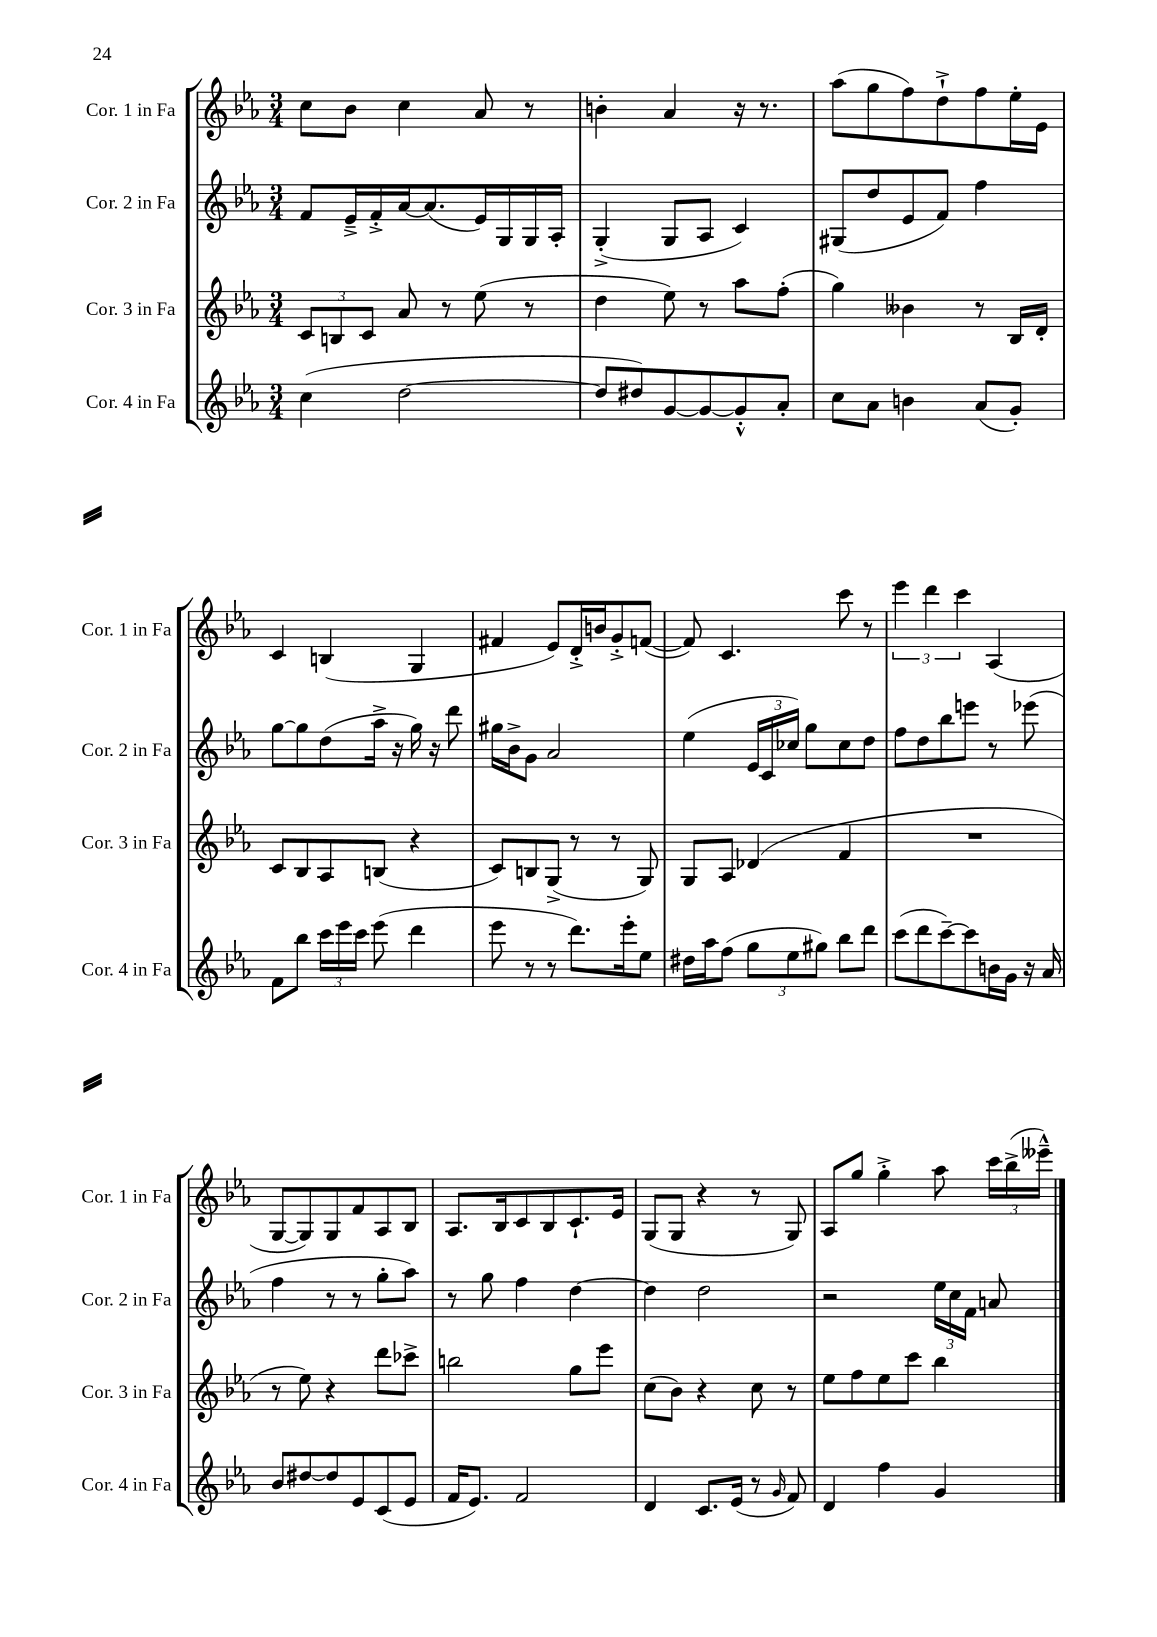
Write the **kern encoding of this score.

**kern	**kern	**kern	**kern
*part4	*part3	*part2	*part1
*staff4	*staff3	*staff2	*staff1
*I"Cor. 4 in Fa	*I"Cor. 3 in Fa	*I"Cor. 2 in Fa	*I"Cor. 1 in Fa
*I'Cor. 4 in Fa	*I'Cor. 3 in Fa	*I'Cor. 2 in Fa	*I'Cor. 1 in Fa
*clefG2	*clefG2	*clefG2	*clefG2
*k[b-e-a-]	*k[b-e-a-]	*k[b-e-a-]	*k[b-e-a-]
*M3/4	*M3/4	*M3/4	*M3/4
=1	=1	=1	=1
(4cc\	12c/L	8f/L	8cc\L
.	12Bn/	.	.
.	.	16e-~^/L	8b-\J
.	12c/J	.	.
.	.	16f'^/	.
[2dd\	8a-/	[16a-/J	4cc\
.	.	(8.a-/]	.
.	8r	.	.
.	(8ee-\	16e-/L)	8a-/
.	.	16G/	.
.	8r	16G/	8r
.	.	16A-'/JJ	.
=2	=2	=2	=2
8dd/L]	4dd\	(4G'^/	4bn'\
8dd#X/)	.	.	.
[8g/	8ee-\)	8G/L	4a-/
8g/_	8r	8A-/J	.
8g'^^/]	8aa-\L	4c/)	16r
.	.	.	8.r
8a-'/J	(8ff'\J	.	.
=3	=3	=3	=3
8cc\L	4gg\)	(8G#X/L	(8aa-\L
8a-\J	.	8dd/	8gg\
4bn\	4b--X\	8e-/	8ff\)
.	.	8f/J)	8dd`^\
(8a-/L	8r	4ff\	8ff\
8g'/J)	16B-/LL	.	16ee-'\L
.	16d'/JJ	.	16e-\JJ
!!LO:LB:g=z
=4	=4	=4	=4
8f\L	8c/L	[8gg\L	4c/
8bb-\J	8B-/	8gg\]	.
24ccc\LL	8A-/	(8dd\	(4Bn/
24eee-\	.	.	.
24ccc\JJ	.	.	.
(8eee-\	(8Bn/J	16aa-^\Jk	.
.	.	16r	.
4ddd\	4r	16gg\)	4G/
.	.	16r	.
.	.	8ddd\	.
=5	=5	=5	=5
8eee-\	8c/L)	16gg#X\LL	4f#X/
.	.	16b-^\J	.
8r	8Bn/	8g\J	.
8r	(8G^/J	2a-/	8e-/L)
8.ddd\L)	8r	.	16d'^/L
.	.	.	16bn/J
.	8r	.	8g'^/
16eee-'\k	.	.	.
8ee-\J	8G/)	.	([8fn/J
=6	=6	=6	=6
16dd#X\LL	8G/L	(4ee-\	8f/])
16aa-\J	.	.	.
(8ff\J	8A-/J	.	4.c/
12gg\L	(4d-X/	24e-/LL	.
.	.	24c/	.
12ee-\	.	24cc-X/JJ)	.
.	.	8gg\L	.
12gg#X\J)	.	.	.
8bb-\L	4f/	8cc-\	8ccc\
8ddd\J	.	8dd\J	8r
=7	=7	=7	=7
(8ccc\L	2.r	8ff\L	6eee-\
8ddd\	.	8dd\	.
.	.	.	6ddd\
[8ccc~\)	.	8bb-\	.
.	.	.	6ccc\
8ccc\]	.	8eeen\J	.
16bn\L	.	8r	(4A-/
16g\JJ	.	.	.
16r	.	(8eee-X\	.
16a-/	.	.	.
!!LO:LB:g=z
=8	=8	=8	=8
8b-/L	8r	4ff\	[8G/L
[8dd#X/	8ee-\)	.	8G/])
8dd#/]	4r	8r	8G/
8e-/	.	8r	8f/
(8c/	8ddd\L	8gg'\L	8A-/
8e-/J	8ccc-X^\J	8aa-\J)	8B-/J
=9	=9	=9	=9
16f/KL	2bbn\	8r	8.A-/L
8.e-/J)	.	.	.
.	.	8gg\	.
.	.	.	16B-/k
2f/	.	4ff\	8c/
.	.	.	8B-/
.	8gg\L	[4dd\	8.c`/
.	8eee-\J	.	.
.	.	.	16e-/Jk
=10	=10	=10	=10
4d/	(8cc\L	4dd\]	(8G/L
.	8b-\J)	.	8G/J
8.c/L	4r	2dd\	4r
(16e-/Jk	.	.	.
8r	8cc\	.	8r
16qqg/	.	.	.
8f/)	8r	.	8G/)
=11	=11	=11	=11
4d/	8ee-\L	2r	8A-/L
.	8ff\	.	8gg/J
4ff\	8ee-\	.	4gg'^\
.	8ccc\J	.	.
4g/	4bb-\	24ee-\LL	8aa-\
.	.	24cc\	.
.	.	24f\JJ	.
.	.	8an/	24ccc\LL
.	.	.	(24bb-^\
.	.	.	24eee--X~^^\JJ)
==	==	==	==
*-	*-	*-	*-
